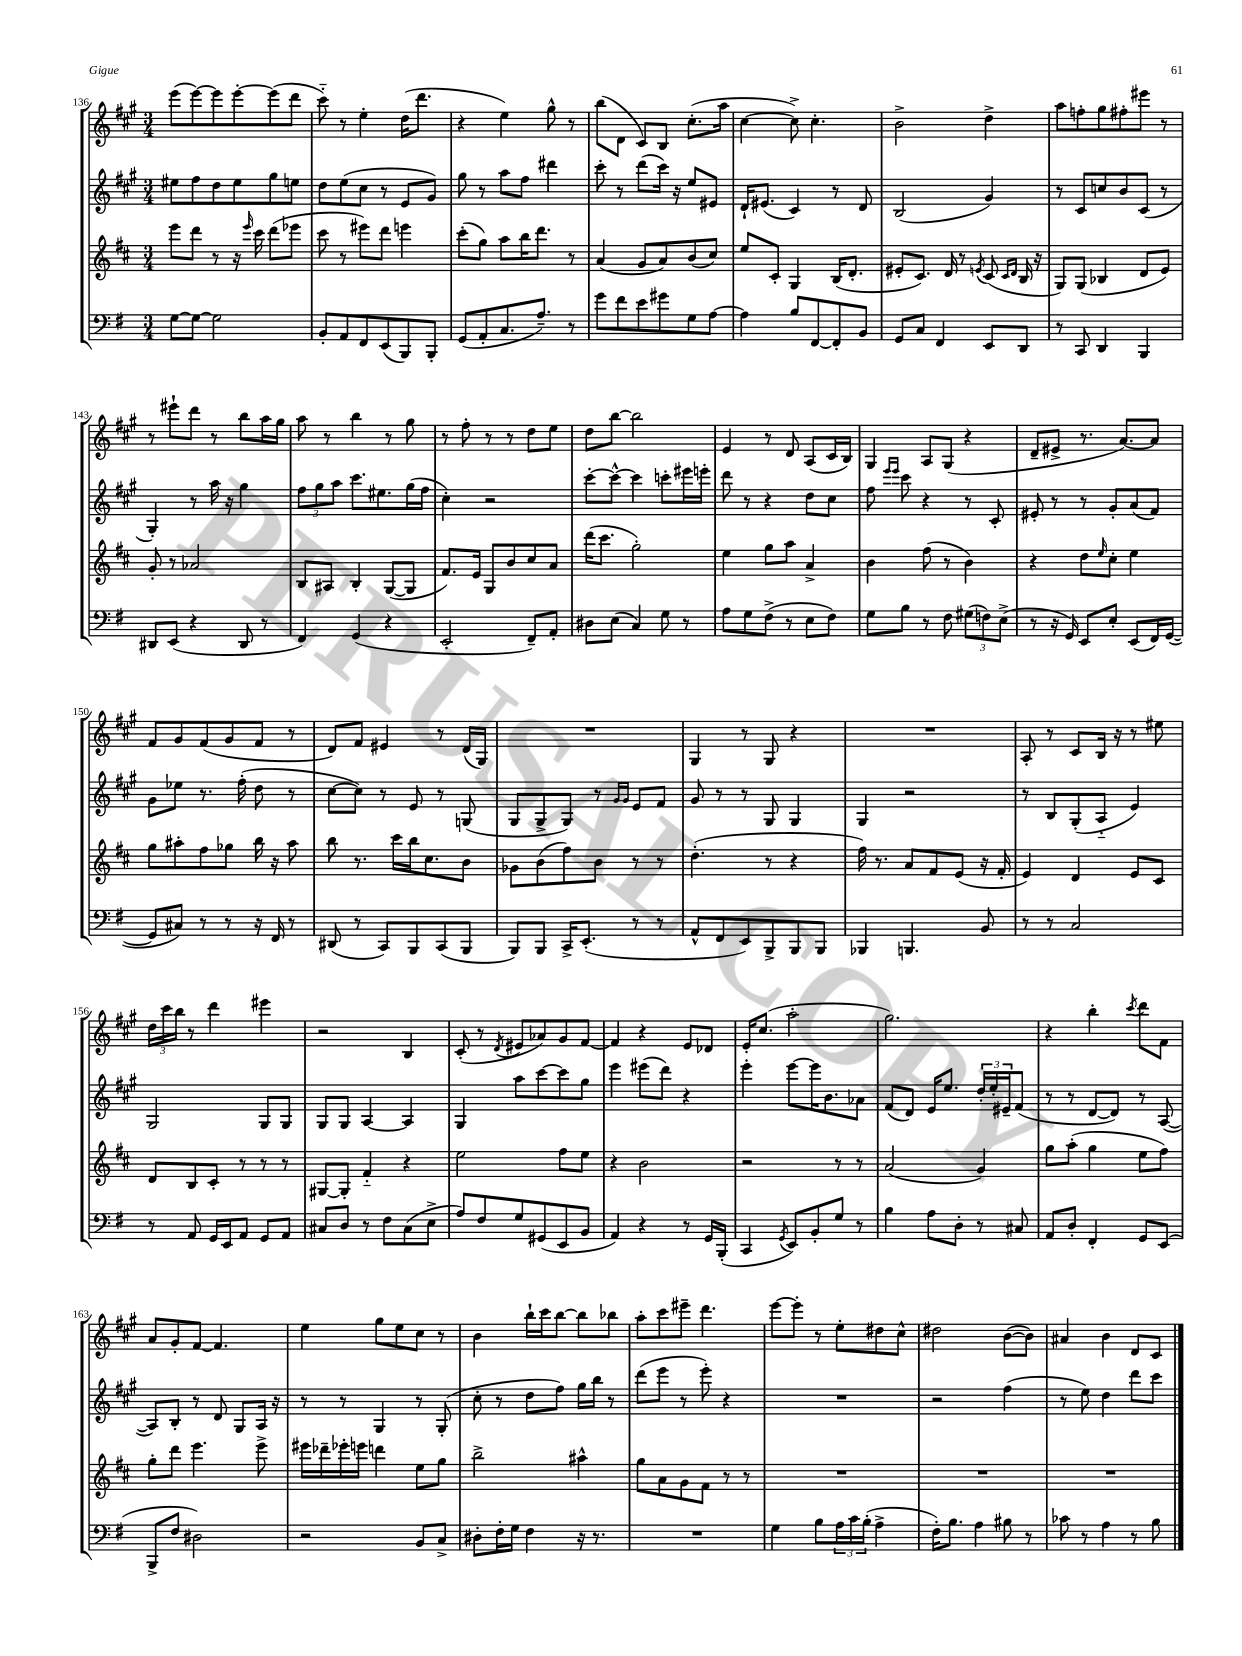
<<
\new StaffGroup <<
\new Staff = "s0" {
    \clef treble \key a \major \numericTimeSignature \time 3/4
    e'''8( e'''8~) e'''8 e'''8~-. e'''8( d'''8 |
    cis'''8-_) r8 e''4-. d''16( d'''8. |
    r4 e''4) gis''8-^ r8 |
    b''8( d'8 cis'8) b8 cis''8.-.( a''16 |
    cis''4~ cis''8->) cis''4.-. |
    b'2-> d''4-> |
    a''8 f''8-. gis''8 fis''8-. eis'''8 r8 |
    r8 eis'''8-! d'''8 r8 b''8 a''16 gis''16 |
    a''8 r8 b''4 r8 gis''8 |
    r8 fis''8-. r8 r8 d''8 e''8 |
    d''8 b''8~ b''2 |
    e'4 r8 d'8 a8( cis'16 b16) |
    gis4 a8 gis8( r4 |
    d'8-- eis'8-> r8. a'8.~) a'8 |
    fis'8 gis'8 fis'8( gis'8 fis'8 r8 |
    d'8) fis'8 eis'4 r8 d'16( gis16) |
    R2. |
    gis4 r8 gis8 r4 |
    R2. |
    a8-. r8 cis'8 b16 r16 r8 eis''8 |
    \tuplet 3/2 { d''16 cis'''16 b''16 } r8 d'''4 eis'''4 |
    r2 b4 |
    cis'8-.( r8 \acciaccatura { d'8 } eis'8 aes'8) gis'8 fis'8~ |
    fis'4 r4 e'8 des'8 |
    e'16-. cis''8.( a''2-. |
    gis''2.) |
    r4 b''4-. \acciaccatura { cis'''8 } d'''8 fis'8 |
    a'8 gis'8-. fis'8~ fis'4. |
    e''4 gis''8 e''8 cis''8 r8 |
    b'4 b''16-! cis'''16 b''8~ b''8 bes''8 |
    a''8-. cis'''8 eis'''8-- d'''4. |
    e'''8~ e'''8-. r8 e''8-. dis''8 cis''8-^ |
    dis''2 b'8~( b'8) |
    ais'4 b'4 d'8 cis'8 \bar "|." |
}
\new Staff = "s1" {
    \clef treble \key a \major \numericTimeSignature \time 3/4
    eis''8 fis''8 d''8 eis''8 gis''8 e''8 |
    d''8 e''8( cis''8 r8 e'8 gis'8) |
    gis''8 r8 a''8 fis''8 dis'''4 |
    cis'''8-. r8 d'''8( cis'''16) r16 e''8 eis'8 |
    d'16-! eis'8.( cis'4) r8 d'8 |
    b2( gis'4) |
    r8 cis'8 c''8 b'8 cis'8( r8 |
    gis4-.) r8 a''16 r16 gis''4 |
    \tuplet 3/2 { fis''8 gis''8 a''8 } cis'''8. eis''8. gis''16( fis''16 |
    cis''4-.) r2 |
    cis'''8~-. cis'''8~-^ cis'''4 c'''8-. eis'''16 e'''16-. |
    d'''8 r8 r4 d''8 cis''8 |
    fis''8 \grace { e'''16 e'''16 } cis'''8 r4 r8 cis'8-. |
    eis'8-. r8 r8 gis'8-. a'8( fis'8) |
    gis'8 ees''8 r8. fis''16-.( d''8 r8 |
    cis''8~ cis''8) r8 e'8 r8 g8( |
    gis8 gis8-> gis8) r8 \grace { gis'16 gis'16 } e'8 fis'8 |
    gis'8 r8 r8 gis8 gis4 |
    gis4 r2 |
    r8 b8 gis8-.( a8-_ e'4) |
    gis2 gis8 gis8 |
    gis8 gis8 a4~ a4 |
    gis4 a''8 cis'''8~ cis'''8 gis''8 |
    e'''4 eis'''8( d'''8) r4 |
    e'''4-. e'''8~ e'''16 b'8. aes'8 |
    fis'8( d'8) e'16 e''8. \tuplet 3/2 { d''16-. e''16-. eis'16-- } fis'8( |
    r8 r8 d'8~ d'8) r8 a8~( |
    a8) b8-. r8 d'8 gis8 a16 r16 |
    r8 r8 gis4 r8 gis8-.( |
    cis''8-. r8 d''8 fis''8) gis''16 b''16 r8 |
    d'''8( e'''8 r8 e'''8-.) r4 |
    R2. |
    r2 fis''4( |
    r8 e''8) d''4 d'''8 cis'''8 \bar "|." |
}
\new Staff = "s2" {
    \clef treble \key d \major \numericTimeSignature \time 3/4
    e'''8 d'''8 r8 r16 \grace { e'''16 } cis'''16 d'''8( ees'''8 |
    cis'''8 r8 eis'''8) d'''8 e'''4 |
    cis'''8-.( g''8) a''8 b''16 d'''8. r8 |
    a'4( g'8 a'8) b'8( cis''8) |
    e''8 cis'8-. g4 b16( d'8.-. |
    eis'8-. cis'8.) d'16 r8 \acciaccatura { e'8 } cis'8( \grace { cis'16 d'16 } b16 r16 |
    g8) g8( bes4 d'8 e'8) |
    g'8-. r8 aes'2 |
    b8 ais8 b4-. g8~( g8 |
    fis'8.) e'16 g8 b'8 cis''8 a'8 |
    d'''16( cis'''8. g''2-.) |
    e''4 g''8 a''8 a'4-> |
    b'4 fis''8( r8 b'4) |
    r4 d''8 \grace { e''16 } cis''8-. e''4 |
    g''8 ais''8-. fis''8 ges''8 b''16 r16 ais''8 |
    b''8 r8. cis'''16 b''16 cis''8. b'8 |
    ges'8 b'8( fis''8) b'8 r8 r8 |
    d''4.-.( r8 r4 |
    fis''16) r8. a'8 fis'8 e'8( r16 fis'16-. |
    e'4) d'4 e'8 cis'8 |
    d'8 b8 cis'8-. r8 r8 r8 |
    gis8~ gis8-. fis'4-_ r4 |
    e''2 fis''8 e''8 |
    r4 b'2 |
    r2 r8 r8 |
    a'2( g'4) |
    g''8 a''8-.( g''4 e''8 fis''8) |
    g''8-. d'''8 e'''4. e'''8-> |
    eis'''16 des'''16-- ees'''16-. e'''16 d'''4 e''8 g''8 |
    b''2-> ais''4-^ |
    g''8 a'8 g'8 fis'8 r8 r8 |
    R2. |
    R2. |
    R2. \bar "|." |
}
\new Staff = "s3" {
    \clef bass \key g \major \numericTimeSignature \time 3/4
    g8~ g8~ g2 |
    b,8-. a,8 fis,8 e,8( b,,8) b,,8-. |
    g,8( a,8-. c8. a8.--) r8 |
    g'8 fis'8 e'8 gis'8 g8 a8~ |
    a4 b8 fis,8~ fis,8-. b,8 |
    g,8 c8 fis,4 e,8 d,8 |
    r8 c,8 d,4 b,,4 |
    dis,8 e,8( r4 dis,8 r8 |
    fis,4) g,4( r4 |
    e,2-. fis,8--) a,8-. |
    dis8 e8( c4) g8 r8 |
    a8 g8 fis8->( r8 e8 fis8) |
    g8 b8 r8 fis8 \tuplet 3/2 { gis8( f8) e8->( } |
    r8 r16 g,16) e,8 e8-. e,8( fis,16) g,16~( |
    g,8 cis8) r8 r8 r16 fis,16 r8 |
    dis,8( r8 c,8) b,,8 c,8( b,,8 |
    b,,8) b,,8 c,16-> e,8.-.( r8 r8 |
    a,8-^ fis,8 e,8) b,,8-> b,,8 b,,8 |
    bes,,4 b,,4. b,8 |
    r8 r8 c2 |
    r8 a,8 g,16 e,16 a,8 g,8 a,8 |
    cis8 d8 r8 fis8 cis8( e8-> |
    a8) fis8 g8 gis,8( e,8 b,8 |
    a,4) r4 r8 g,16 b,,16-.( |
    c,4 \acciaccatura { g,8 } e,8) b,8-. g8 r8 |
    b4 a8 d8-. r8 cis8 |
    a,8 d8-. fis,4-. g,8 e,8( |
    b,,8-> fis8 dis2) |
    r2 b,8 c8-> |
    dis8-. fis16-. g16 fis4 r16 r8. |
    R2. |
    g4 b8 \tuplet 3/2 { a16 c'16 b16-.( } a4-> |
    fis16-.) b8. a4 bis8 r8 |
    ces'8 r8 a4 r8 b8 \bar "|." |
}
>>
>>
\layout { \context { \Score currentBarNumber = #136 } }
